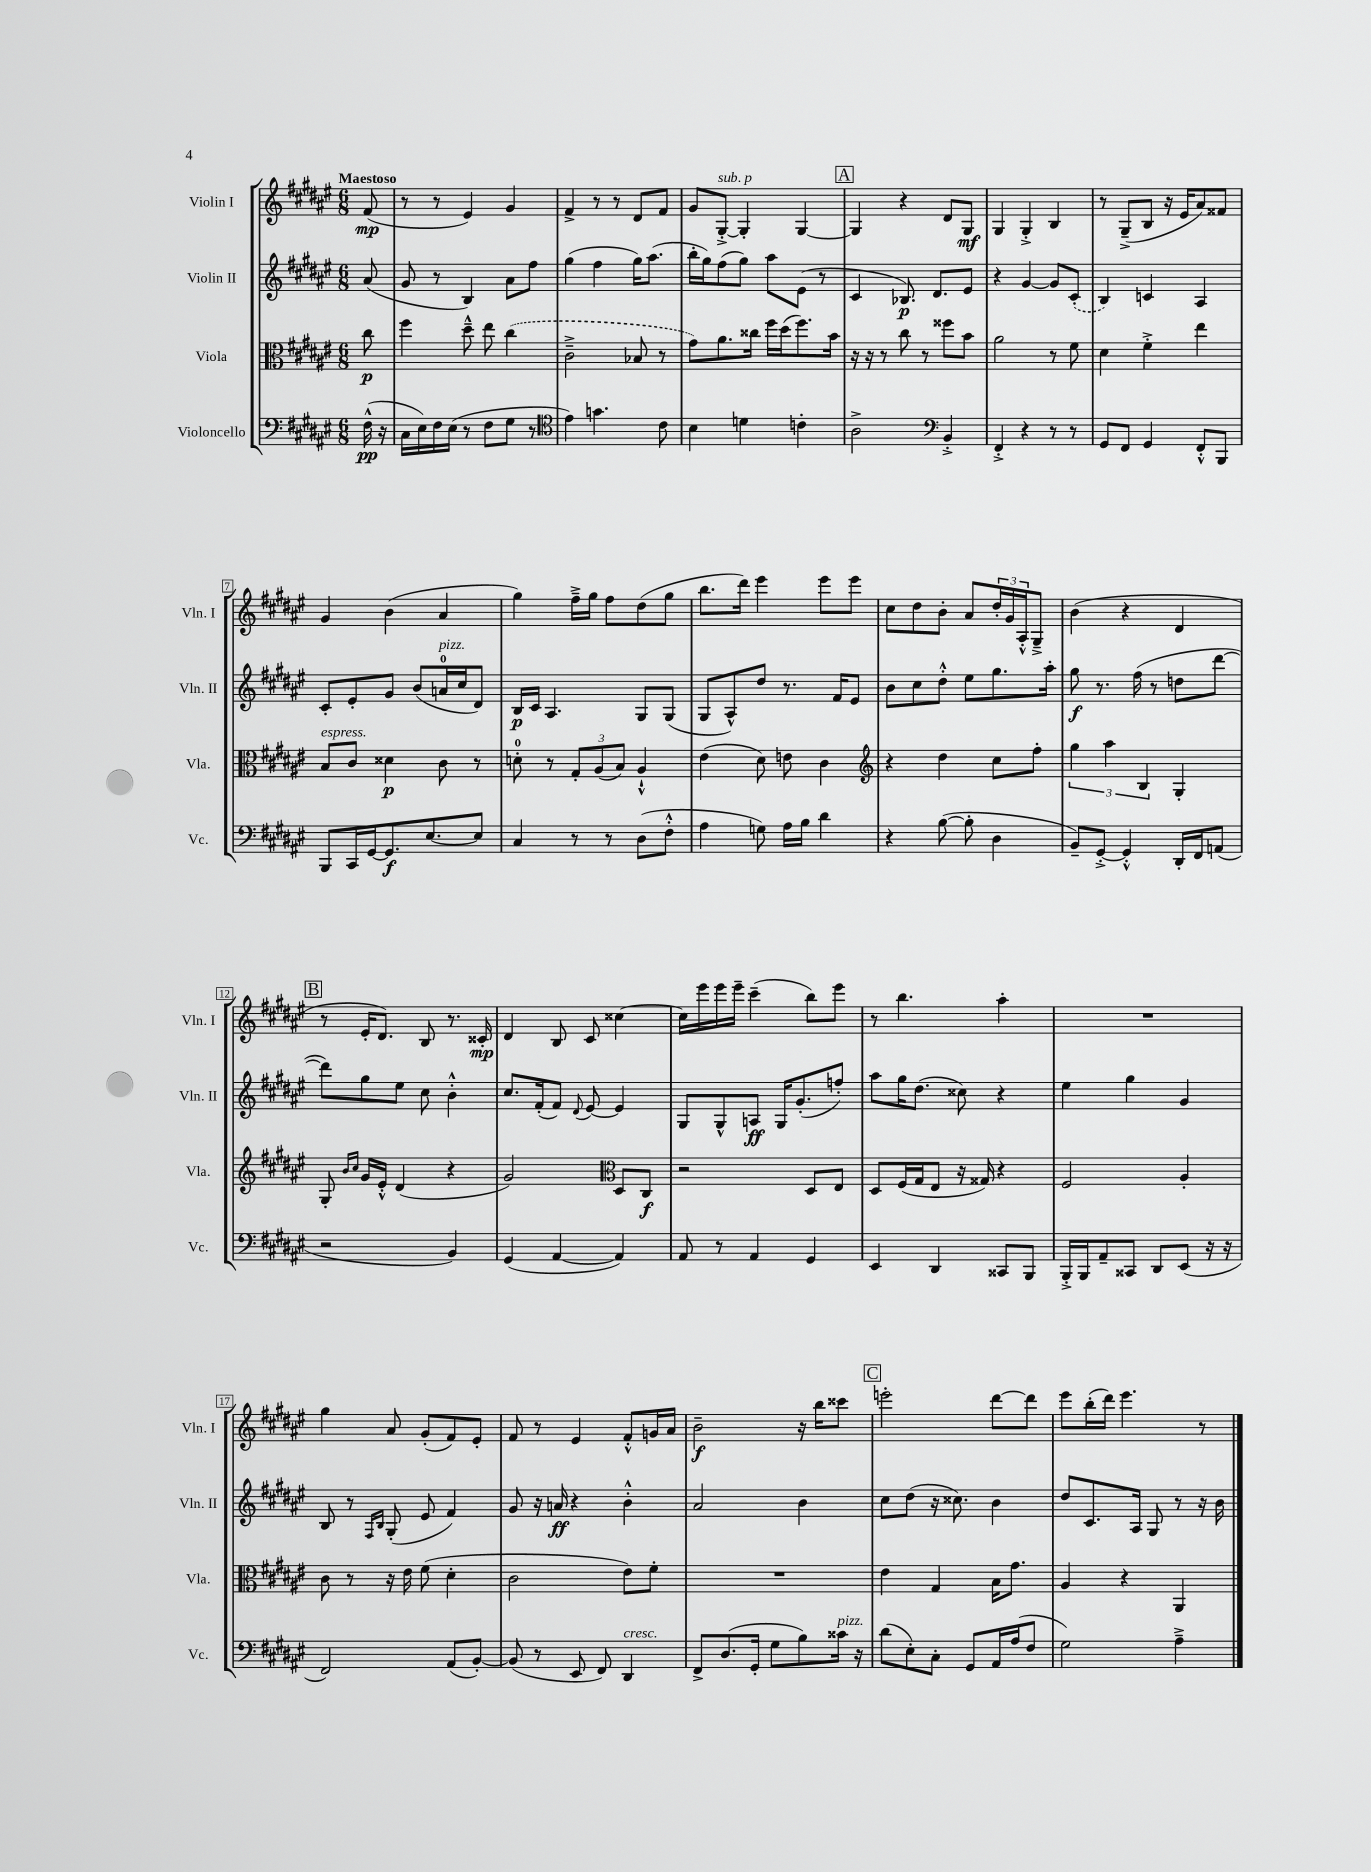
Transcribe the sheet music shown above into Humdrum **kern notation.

**kern	**dynam	**kern	**dynam	**kern	**dynam	**kern	**dynam
*part4	*part4	*part3	*part3	*part2	*part2	*part1	*part1
*staff4	*staff4	*staff3	*staff3	*staff2	*staff2	*staff1	*staff1
*I"Violoncello	*	*I"Viola	*	*I"Violin II	*	*I"Violin I	*
*I'Vc.	*	*I'Vla.	*	*I'Vln. II	*	*I'Vln. I	*
*clefF4	*	*clefC3	*	*clefG2	*	*clefG2	*
*k[f#c#g#d#a#e#]	*	*k[f#c#g#d#a#e#]	*	*k[f#c#g#d#a#e#]	*	*k[f#c#g#d#a#e#]	*
*M6/8	*	*M6/8	*	*M6/8	*	*M6/8	*
=	=	=	=	=	=	=	=
!	!	!	!	!	!	!LO:TX:a:B:t=Maestoso	!
(16F#^^\	pp	8cc#\	p	(8a#/	.	(8f#/	mp
16r	.	.	.	.	.	.	.
=1	=1	=1	=1	=1	=1	=1	=1
16C#\LL	.	4ff#\	.	8g#/	.	8r	.
16E#\)	.	.	.	.	.	.	.
16F#\	.	.	.	8r	.	8r	.
(16E#\JJ	.	.	.	.	.	.	.
8r	.	8dd#~^^\	.	4B/)	.	4e#/)	.
8F#\L	.	8ee#\	.	.	.	.	.
8G#\J	.	(4cc#\	.	8a#\L	.	4g#/	.
8r	.	.	.	8ff#\J	.	.	.
=2	=2	=2	=2	=2	=2	=2	=2
*clefC4	*	*	*	*	*	*	*
4e#\)	.	2c#~^\	.	(4gg#\	.	4f#^/	.
4.gn\	.	.	.	4ff#\	.	8r	.
.	.	.	.	.	.	8r	.
.	.	8B-X/	.	16gg#\KL)	.	8d#/L	.
.	.	.	.	(8.aa#\J	.	.	.
8c#\	.	8r	.	.	.	8f#/J	.
=3	=3	=3	=3	=3	=3	=3	=3
4B\	.	8g#\L)	.	16bb'\LL	.	8g#/L	.
.	.	.	.	16gg#\J)	.	.	.
!	!	!	!	!	!	!LO:TX:a:i:t=sub. p	!
.	.	8.a#\	.	(8ff#\	.	[8G#'^/J	.
4dn\	.	.	.	8gg#\J)	.	4G#'/]	.
.	.	16cc##X\Jk	.	.	.	.	.
.	.	16ff#\LL	.	8aa#\L	.	.	.
.	.	(16dd#\J	.	.	.	.	.
4cn'\	.	8.ff#\)	.	(8e#\J	.	[4G#/	.
.	.	.	.	8r	.	.	.
.	.	16b\Jk	.	.	.	.	.
!!LO:REH:place=s1:t=A
=4	=4	=4	=4	=4	=4	=4	=4
2A#^\	.	16r	.	4c#/	.	4G#/]	.
.	.	16r	.	.	.	.	.
.	.	8r	.	.	.	.	.
.	.	8cc#\	.	8.B-X/)	p	4r	.
.	.	8r	.	.	.	.	.
.	.	.	.	8.d#/L	.	.	.
*clefF4	*	*	*	*	*	*	*
4BB'^/	.	8ff##X\L	.	.	.	8d#/L	.
.	.	8b\J	.	8e#/J	.	8G#/J	mf
=5	=5	=5	=5	=5	=5	=5	=5
4FF#'^/	.	2a#\	.	4r	.	4G#/	.
4r	.	.	.	[4g#/	.	4G#'^/	.
8r	.	8r	.	8g#/L]	.	4B/	.
8r	.	8f#\	.	(8c#'/J	.	.	.
=6	=6	=6	=6	=6	=6	=6	=6
8GG#/L	.	4d#\	.	4B/)	.	8r	.
8FF#/J	.	.	.	.	.	(8G#~^/L	.
4GG#/	.	4f#'^\	.	4cn/	.	8B/J	.
.	.	.	.	.	.	16r	.
.	.	.	.	.	.	16e#/KL	.
8FF#'^^/L	.	4ee#\	.	4A#/	.	8a#/)	.
8BBB/J	.	.	.	.	.	8f##X/J	.
!!LO:LB:g=z
=7	=7	=7	=7	=7	=7	=7	=7
!	!	!LO:TX:a:i:t=espress.	!	!	!	!	!
8BBB/L	.	8B/L	.	8c#'/L	.	4g#/	.
16CC#/L	.	8c#/J	.	8e#'/	.	.	.
[16GG#/J	.	.	.	.	.	.	.
8.GG#/]	f	4d##X\	p	8g#/J	.	(4b\	.
.	.	.	.	(8b/L	.	.	.
[8.E#/	.	.	.	.	.	.	.
!	!	!	!	!LO:TX:a:i:t=pizz.	!	!	!
.	.	8c#\	.	16an/L	.	4a#/	.
.	.	.	.	16cc#/J	.	.	.
8E#/J]	.	8r	.	8d#/J)	.	.	.
=8	=8	=8	=8	=8	=8	=8	=8
4C#/	.	8dn'\	.	16B/LL	p	4gg#\)	.
.	.	.	.	16c#/JJ	.	.	.
.	.	8r	.	4.A#/	.	.	.
8r	.	12G#'/L	.	.	.	16ff#~^\LL	.
.	.	.	.	.	.	16gg#\JJ	.
.	.	(12A#/	.	.	.	.	.
8r	.	.	.	.	.	8ff#\L	.
.	.	12B/J)	.	.	.	.	.
(8D#\L	.	4A#`^^/	.	8G#/L	.	(8dd#\	.
8F#'^^\J	.	.	.	(8G#/J	.	8gg#\J	.
=9	=9	=9	=9	=9	=9	=9	=9
4A#\	.	(4e#\	.	8G#/L	.	8.bb\L	.
.	.	.	.	8A#^^/)	.	.	.
.	.	.	.	.	.	16ddd#\Jk)	.
8Gn\)	.	8d#\)	.	8dd#/J	.	4eee#\	.
16A#\LL	.	8en\	.	8.r	.	.	.
16B\JJ	.	.	.	.	.	.	.
4d#\	.	4c#\	.	.	.	8eee#\L	.
.	.	.	.	16f#/KL	.	.	.
.	.	.	.	8e#/J	.	8eee#\J	.
=10	=10	=10	=10	=10	=10	=10	=10
*	*	*clefG2	*	*	*	*	*
4r	.	4r	.	8b\L	.	8cc#\L	.
.	.	.	.	8cc#\	.	8dd#\	.
([8B\	.	4dd#\	.	8dd#'^^\J	.	8b'\J	.
8B'\]	.	.	.	8ee#\L	.	8a#/L	.
4D#\	.	8cc#\L	.	8.gg#\	.	24dd#'/L	.
.	.	.	.	.	.	24g#/	.
.	.	.	.	.	.	24A#'^^/J	.
.	.	8ff#'\J	.	.	.	8G#~^/J	.
.	.	.	.	16aa#'\Jk	.	.	.
=11	=11	=11	=11	=11	=11	=11	=11
8BB~/L)	.	6gg#\	.	8gg#\	f	(4b\	.
[8GG#'^/J	.	.	.	8.r	.	.	.
.	.	6aa#\	.	.	.	.	.
4GG#'^^/]	.	.	.	.	.	4r	.
.	.	.	.	(16ff#\	.	.	.
.	.	6B/	.	.	.	.	.
.	.	.	.	8r	.	.	.
16DD#'/LL	.	4G#'/	.	8ddn\L	.	4d#/	.
16FF#/J	.	.	.	.	.	.	.
(8AAn/J	.	.	.	[8ddd#\J	.	.	.
!!LO:LB:g=z
!!LO:REH:place=s1:t=B
=12	=12	=12	=12	=12	=12	=12	=12
2r	.	8G#'/	.	8ddd#\L])	.	8r	.
.	.	16qqb/LL	.	.	.	.	.
.	.	16qqcc#/JJ	.	.	.	.	.
.	.	16g#/LL	.	8gg#\	.	16e#'/KL	.
.	.	16e#'^^/JJ	.	.	.	8.d#/J)	.
.	.	(4d#/	.	8ee#\J	.	.	.
.	.	.	.	8cc#\	.	8B/	.
4BB/)	.	4r	.	4b'^^\	.	8.r	.
.	.	.	.	.	.	16c##X'/	mp
=13	=13	=13	=13	=13	=13	=13	=13
(4GG#/	.	2g#/)	.	8.cc#/L	.	4d#/	.
.	.	.	.	(16f#'/k	.	.	.
[4AA#/	.	.	.	8f#/J)	.	8B/	.
.	.	.	.	8qqd#/	.	.	.
.	.	.	.	[8e#/	.	8c#/	.
*	*	*clefC3	*	*	*	*	*
4AA#/])	.	8D#/L	.	4e#/]	.	[4cc##X\	.
.	.	8C#/J	f	.	.	.	.
=14	=14	=14	=14	=14	=14	=14	=14
8AA#/	.	2r	.	8G#/L	.	16cc##\LL]	.
.	.	.	.	.	.	16eee#\	.
8r	.	.	.	8G#^^/	.	16eee#\	.
.	.	.	.	.	.	16eee#~\JJ	.
4AA#/	.	.	.	8An/J	ff	(4ccc#~\	.
.	.	.	.	16G#/KL	.	.	.
.	.	.	.	(8.g#'/	.	.	.
4GG#/	.	8D#/L	.	.	.	8bb\L)	.
.	.	8E#/J	.	8ffn'/J)	.	8eee#\J	.
=15	=15	=15	=15	=15	=15	=15	=15
4EE#/	.	8D#/L	.	8aa#\L	.	8r	.
.	.	(16F#/L	.	16gg#\K	.	4.bb\	.
.	.	16G#/J	.	(8.dd#\J	.	.	.
4DD#/	.	8E#/J	.	.	.	.	.
.	.	16r	.	8cc##X\)	.	.	.
.	.	16G##X/)	.	.	.	.	.
8CC##X/L	.	4r	.	4r	.	4aa#'\	.
8BBB/J	.	.	.	.	.	.	.
=16	=16	=16	=16	=16	=16	=16	=16
16BBB'^/LL	.	2F#/	.	4ee#\	.	2.r	.
16BBB/J	.	.	.	.	.	.	.
8AA#~/	.	.	.	.	.	.	.
8CC##X/J	.	.	.	4gg#\	.	.	.
8DD#/L	.	.	.	.	.	.	.
(8EE#/J	.	4A#'/	.	4g#/	.	.	.
16r	.	.	.	.	.	.	.
16r	.	.	.	.	.	.	.
!!LO:LB:g=z
=17	=17	=17	=17	=17	=17	=17	=17
2FF#/)	.	8c#\	.	8B/	.	4gg#\	.
.	.	8r	.	8r	.	.	.
.	.	.	.	16qqF#/LL	.	.	.
.	.	.	.	16qqB/JJ	.	.	.
.	.	16r	.	(8G#'/	.	8a#/	.
.	.	16e#\	.	.	.	.	.
.	.	(8f#\	.	8e#/	.	(8g#'/L	.
(8AA#/L	.	4d#'\	.	4f#/)	.	8f#/)	.
[8BB'/J)	.	.	.	.	.	8e#'/J	.
=18	=18	=18	=18	=18	=18	=18	=18
(8BB/]	.	2c#\	.	8g#/	.	8f#/	.
8r	.	.	.	16r	.	8r	.
.	.	.	.	16an/	ff	.	.
8EE#/	.	.	.	4r	.	4e#/	.
8FF#/)	.	.	.	.	.	.	.
!LO:TX:a:i:t=cresc.	!	!	!	!	!	!	!
4DD#/	.	8e#\L)	.	4b'^^\	.	8f#'^^/L	.
.	.	8f#'\J	.	.	.	16gn/L	.
.	.	.	.	.	.	16a#/JJ	.
=19	=19	=19	=19	=19	=19	=19	=19
8FF#^/L	.	2.r	.	2a#/	.	2b~\	f
(8.D#/	.	.	.	.	.	.	.
16GG#'/Jk	.	.	.	.	.	.	.
8G#\L	.	.	.	.	.	.	.
8B\)	.	.	.	4b\	.	16r	.
.	.	.	.	.	.	16bb\KL	.
!LO:TX:a:i:t=pizz.	!	!	!	!	!	!	!
16c##X\Jk	.	.	.	.	.	8ccc##X\J	.
16r	.	.	.	.	.	.	.
!!LO:REH:place=s1:t=C
=20	=20	=20	=20	=20	=20	=20	=20
(8d#\L	.	4e#\	.	8cc#\L	.	2eeen'\	.
8E#'\)	.	.	.	(8dd#\J	.	.	.
8C#'\J	.	4G#/	.	16r	.	.	.
.	.	.	.	8.cc##X\)	.	.	.
8GG#/L	.	.	.	.	.	.	.
16AA#/L	.	16B\KL	.	4b\	.	[8ddd#\L	.
(16A#/J	.	8.g#\J	.	.	.	.	.
8F#/J	.	.	.	.	.	8ddd#\J]	.
=21	=21	=21	=21	=21	=21	=21	=21
2G#\)	.	4A#/	.	8dd#/L	.	8eee#\L	.
.	.	.	.	8.c#/	.	(16bb'\L	.
.	.	.	.	.	.	16ddd#\JJ)	.
.	.	4r	.	.	.	4.eee#\	.
.	.	.	.	16A#/Jk	.	.	.
.	.	.	.	8G#/	.	.	.
4A#~^\	.	4AA#/	.	8r	.	.	.
.	.	.	.	16r	.	8r	.
.	.	.	.	16b\	.	.	.
==	==	==	==	==	==	==	==
*-	*-	*-	*-	*-	*-	*-	*-
